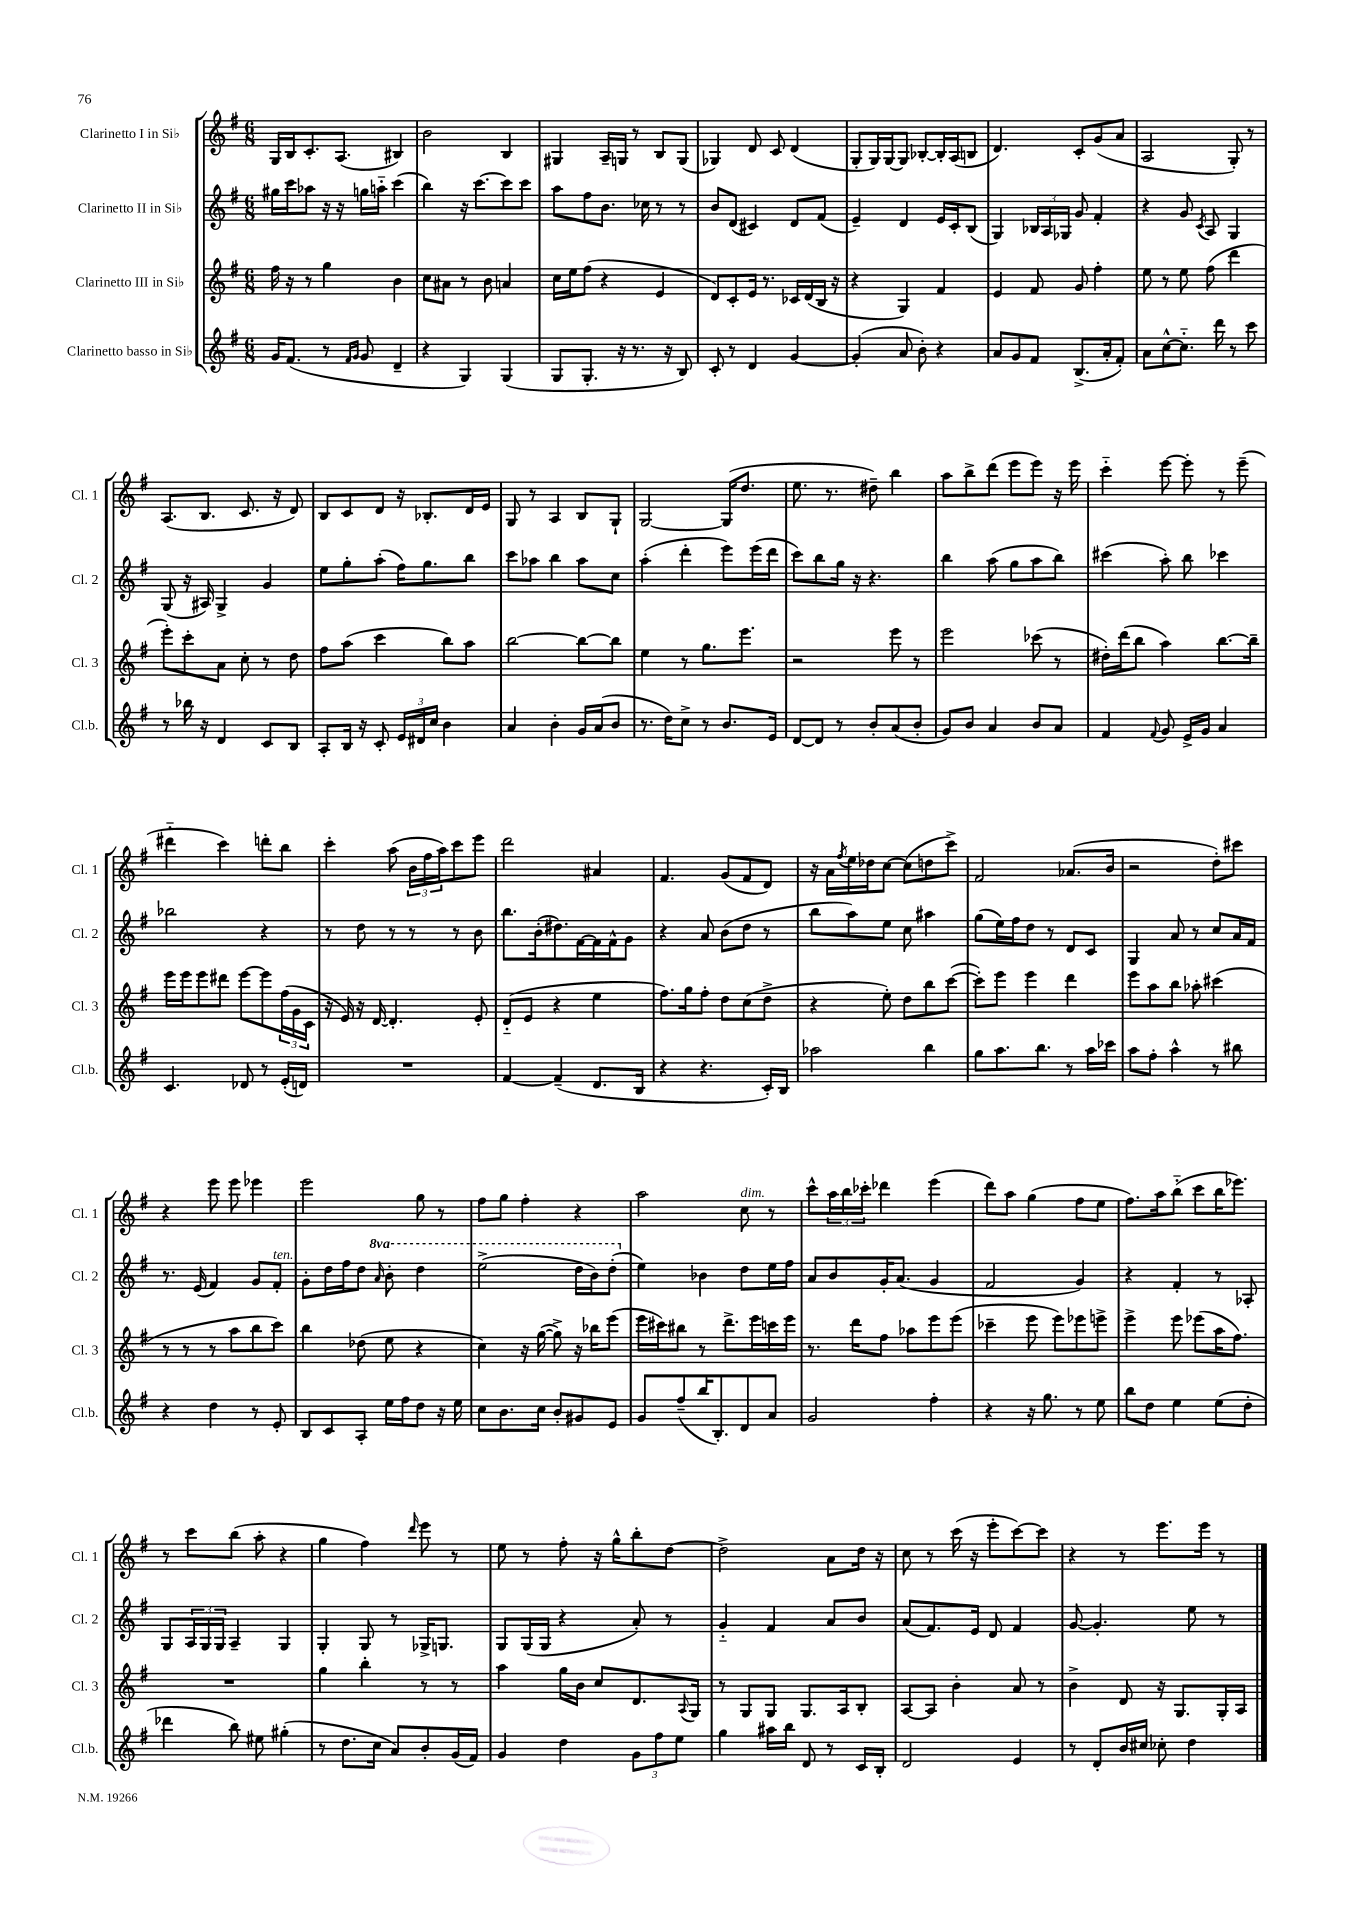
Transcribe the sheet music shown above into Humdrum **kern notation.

**kern	**kern	**kern	**kern
*staff4	*staff3	*staff2	*staff1
*clefG2	*clefG2	*clefG2	*clefG2
*k[f#]	*k[f#]	*k[f#]	*k[f#]
*M6/8	*M6/8	*M6/8	*M6/8
16g	16ff#	16gg#	16G
(8.f#	16r	16ccc	16B
.	8r	8aa-	8.c'
8r	4gg	16r	.
.	.	16r	(8.A
16qqf#	.	.	.
16qqg	.	.	.
8g	.	16gg	.
.	.	16aa'~	.
4d~	4b	(4ccc	4B#)
=	=	=	=
4r	8cc	4bb)	2b
.	8a#	.	.
4G)	8r	16r	.
.	.	[8.ccc	.
.	8b	.	.
(4G	4a	8ccc]	4B
.	.	8ccc	.
=	=	=	=
8G	16cc	8aa	4G#
.	16ee	.	.
8.G'	(8ff#	8ff#	.
.	4r	8.b	16A~
16r	.	.	16G
8.r	.	.	8r
.	.	16cc-	.
.	4e	8r	8B
16r	.	.	.
8B)	.	8r	(8G
=	=	=	=
8c'	8d)	8b	4G-)
8r	8c'	(8d	.
4d	16e	4c#)	8d
.	8.r	.	.
.	.	.	8c
[4g	16c-	8d	(4d
.	(16d	.	.
.	16B	(8f#	.
.	16r	.	.
=	=	=	=
(4g']	4r	4e~)	8G'
.	.	.	16G)
.	.	.	[16G
8a	4G)	4d	8G]
8b')	.	.	[8B-'
4r	4f#	16e	16B-']
.	.	16c'	(16A
.	.	(8B	8B
=	=	=	=
8a	4e	4G)	4.d)
8g	.	.	.
8f#	8f#	24B-	.
.	.	24A	.
.	.	24G-	.
(8.B^	8g	8g	8c'
.	4ff#'	4f#'	(8g
16a'	.	.	.
8f#')	.	.	8a
=	=	=	=
8a	8ee	4r	2A
[8cc^^	8r	.	.
8.cc'~]	8ee	8g	.
.	.	8qc	.
.	(8ff#	8A	.
16ddd	.	.	.
8r	4ddd	4G	8G')
8ccc	.	.	8r
=	=	=	=
8r	8eee')	(8G	(8.A
16bb-	8ccc'	16r	.
16r	.	16A#)	8.B
4d	8a	4G^	.
.	8cc'	.	8.c
8c	8r	4g	.
.	.	.	16r
8B	8dd	.	8d)
=	=	=	=
8A'	8ff#	8ee	8B
16B	(8aa	8gg'	8c
16r	.	.	.
8c'	4ccc	(8aa'	8d
24e	.	16ff#)	16r
24d#	.	.	.
.	.	8.gg	8.B-'
24cc	.	.	.
4b	8bb)	.	.
.	8aa	8bb	16d
.	.	.	16e
=	=	=	=
4a	[2bb	8ccc	8G
.	.	8aa-	8r
4b'	.	4bb	4A
16g	8bb_	8aa-	8B
(16a	.	.	.
8b	8bb]	8cc	8G`
=	=	=	=
8.r	4ee	(4aa'	[2G
16dd)	.	.	.
8cc^	8r	4ddd'	.
8r	8.gg	.	.
8.b	.	8eee)	(16G]
.	8.eee	.	8.dd
.	.	(16eee	.
16e	.	16ddd	.
=	=	=	=
[8d	2r	8ccc)	8.ee
8d]	.	8bb	.
.	.	.	8.r
8r	.	16gg	.
.	.	16r	.
8b'	.	4.r	8dd#~)
(8a	8eee	.	4bb
8b'	8r	.	.
=	=	=	=
8g)	2eee	4bb	8aa
8b	.	.	8bb^
4a	.	(8aa	(8ddd
.	.	8gg	8eee
8b	(8ccc-	8aa	8eee)
8a	8r	8bb)	16r
.	.	.	16eee
=	=	=	=
4f#	16dd#')	(4ccc#	4ccc'~
.	(16ddd	.	.
.	8bb	.	.
8qqf#	.	.	.
8g	4aa)	8aa')	[8eee
16e^	.	8bb	8eee']
16g	.	.	.
4a	[8.bb	4ccc-	8r
.	.	.	(8eee~
.	16bb~]	.	.
=	=	=	=
4.c	16eee	2bb-	4ddd#'~
.	16eee	.	.
.	8eee	.	.
.	8ddd#	.	4ccc)
8d-	[8eee	.	.
8r	8eee]	4r	8ddd'
(16e'	(24ff#	.	8bb
.	24g	.	.
16d)	.	.	.
.	24c	.	.
=	=	=	=
2.r	16r	8r	4ccc'
.	16e)	.	.
.	16r	8dd	.
.	[16d	.	.
.	4.d']	8r	(8aa
.	.	8r	24b
.	.	.	24ff#
.	.	.	24aa)
.	.	8r	8ccc
.	8e'	8b	8eee
=	=	=	=
[4f#	(8d'~	8.bb	2ddd
.	8e	.	.
.	.	(16b'	.
(4f#~]	4r	8.dd#)	.
.	.	[16f#	.
8.d	4ee	16f#]	4a#
.	.	16f#^^	.
.	.	8g	.
16B	.	.	.
=	=	=	=
4r	8.ff#)	4r	4.f#
.	16gg	.	.
4.r	8ff#'	8a	.
.	8dd	(8b	(8g
.	(8cc	8dd	8f#
16c')	8dd^	8r	8d)
16B	.	.	.
=	=	=	=
2aa-	4r	8bb	16r
.	.	.	16a
.	.	.	8qff#
.	.	8aa)	16ee
.	.	.	16dd-
.	8ee')	8ee	[8cc
.	8dd	8cc	(8cc]
4bb	8bb	4aa#	8dd
.	([8ccc	.	8ccc^)
=	=	=	=
8gg	8ccc'])	(8gg	2f#
8.aa	8eee	16ee)	.
.	.	16ff#	.
.	4eee	8dd	.
8.bb	.	.	.
.	.	8r	.
8r	4ddd	8d	(8.a-
16aa	.	8c	.
16ccc-	.	.	16b
=	=	=	=
8aa	8eee	4G	2r
8ff#'	8aa	.	.
4aa^^	8bb	8a	.
.	8aa-'	8r	.
8r	(4ccc#	8cc	8dd')
8bb#	.	16a	8ccc#
.	.	16f#	.
=	=	=	=
4r	8r	8.r	4r
.	8r	.	.
.	.	(16e	.
4dd	8r	4f#)	8eee
.	8aa	.	8eee
8r	8bb	8g	4eee-
8e'	8ccc)	8f#'	.
=	=	=	=
8B	4bb	8g'	2eee
8c	.	16dd	.
.	.	16ff#	.
8A'	(8dd-	8dd	.
.	.	16qqaa	.
16ee	8ee	8bb'	.
16ff#	.	.	.
8dd	4r	4ddd	8gg
16r	.	.	8r
16ee	.	.	.
=	=	=	=
8cc	4cc)	(2eee^	8ff#
8.b	.	.	8gg
.	16r	.	4ff#'
16cc	([16gg	.	.
8b'	8gg^])	.	.
8g#	16r	16ddd	4r
.	16bb-	16bb)	.
8e	(8eee	(8ddd'	.
=	=	=	=
8g	16eee	4ee)	2aa
.	16ccc#)	.	.
(8ff#~	8bb#	.	.
16bb	8r	4b-	.
8.B')	.	.	.
.	8.ddd^	.	.
8d	.	8dd	8cc
.	16eee	.	.
8a	16ccc	16ee	8r
.	16eee	16ff#	.
=	=	=	=
2g	8.r	8a	8ccc^^
.	.	8b	24aa
.	.	.	24bb
.	16ddd	.	.
.	.	.	24ccc-'
.	8ff#	16g'	4ddd-
.	.	(8.a	.
.	8aa-	.	.
4ff#'	8eee	4g	(4eee
.	(8eee	.	.
=	=	=	=
4r	4ccc-~	2f#	8ddd)
.	.	.	8aa
16r	8eee	.	(4gg
8.gg	.	.	.
.	8eee)	.	.
8r	8eee-	4g)	8ff#
8ee	8eee^	.	8ee
=	=	=	=
8bb	4eee^	4r	8.ff#)
8dd	.	.	.
.	.	.	16aa
4ee	8eee	4f#'	(8bb'~
.	(8eee-	.	8ccc
(8ee	16aa	8r	16bb
.	8.ff#)	.	8.eee-)
8dd'	.	8A-'	.
=	=	=	=
4ddd-	2.r	8G	8r
.	.	24A	8ccc
.	.	24G	.
.	.	24G	.
8bb)	.	4A~	(8bb
8ee#	.	.	8aa'
(4gg#'	.	4G	4r
=	=	=	=
8r	4gg	4G'	4gg
8.dd	.	.	.
.	4bb'	8G	4ff#)
16cc	.	.	.
8a)	.	8r	.
.	.	.	16qqddd
8b'	8r	16G-^	8eee
.	.	8.G	.
(16g	8r	.	8r
16f#)	.	.	.
=	=	=	=
4g	4aa	8G	8ee
.	.	(16G	8r
.	.	16G	.
4dd	16gg	4r	8ff#'
.	16b	.	.
.	8cc	.	16r
.	.	.	16gg^^
12g	8.d	8a')	8bb'
12ff#	.	.	.
.	.	8r	[8dd
12ee	.	.	.
.	8qqA	.	.
.	16G	.	.
=	=	=	=
4gg	8r	4g'~	2dd^]
.	8G	.	.
16aa#	8G	4f#	.
16bb	.	.	.
8d	8.G	.	.
8r	.	8a	8a
.	16A	.	.
16c	8B'	8b	16dd
16B'	.	.	16r
=	=	=	=
2d	[8A	(8a	8cc
.	8A]	8.f#)	8r
.	4b'	.	(16ccc
.	.	16e	16r
.	.	8d	8eee'
4e	8a	4f#	[8ccc)
.	8r	.	8ccc]
=	=	=	=
8r	4b^	[8g	4r
8d'	.	4.g']	.
16b	8d	.	8r
16cc#	.	.	.
8cc-'	16r	.	8.eee
.	8.G	.	.
4dd	.	8ee	.
.	.	.	16eee
.	16G'	8r	8r
.	16A	.	.
==	==	==	==
*-	*-	*-	*-
